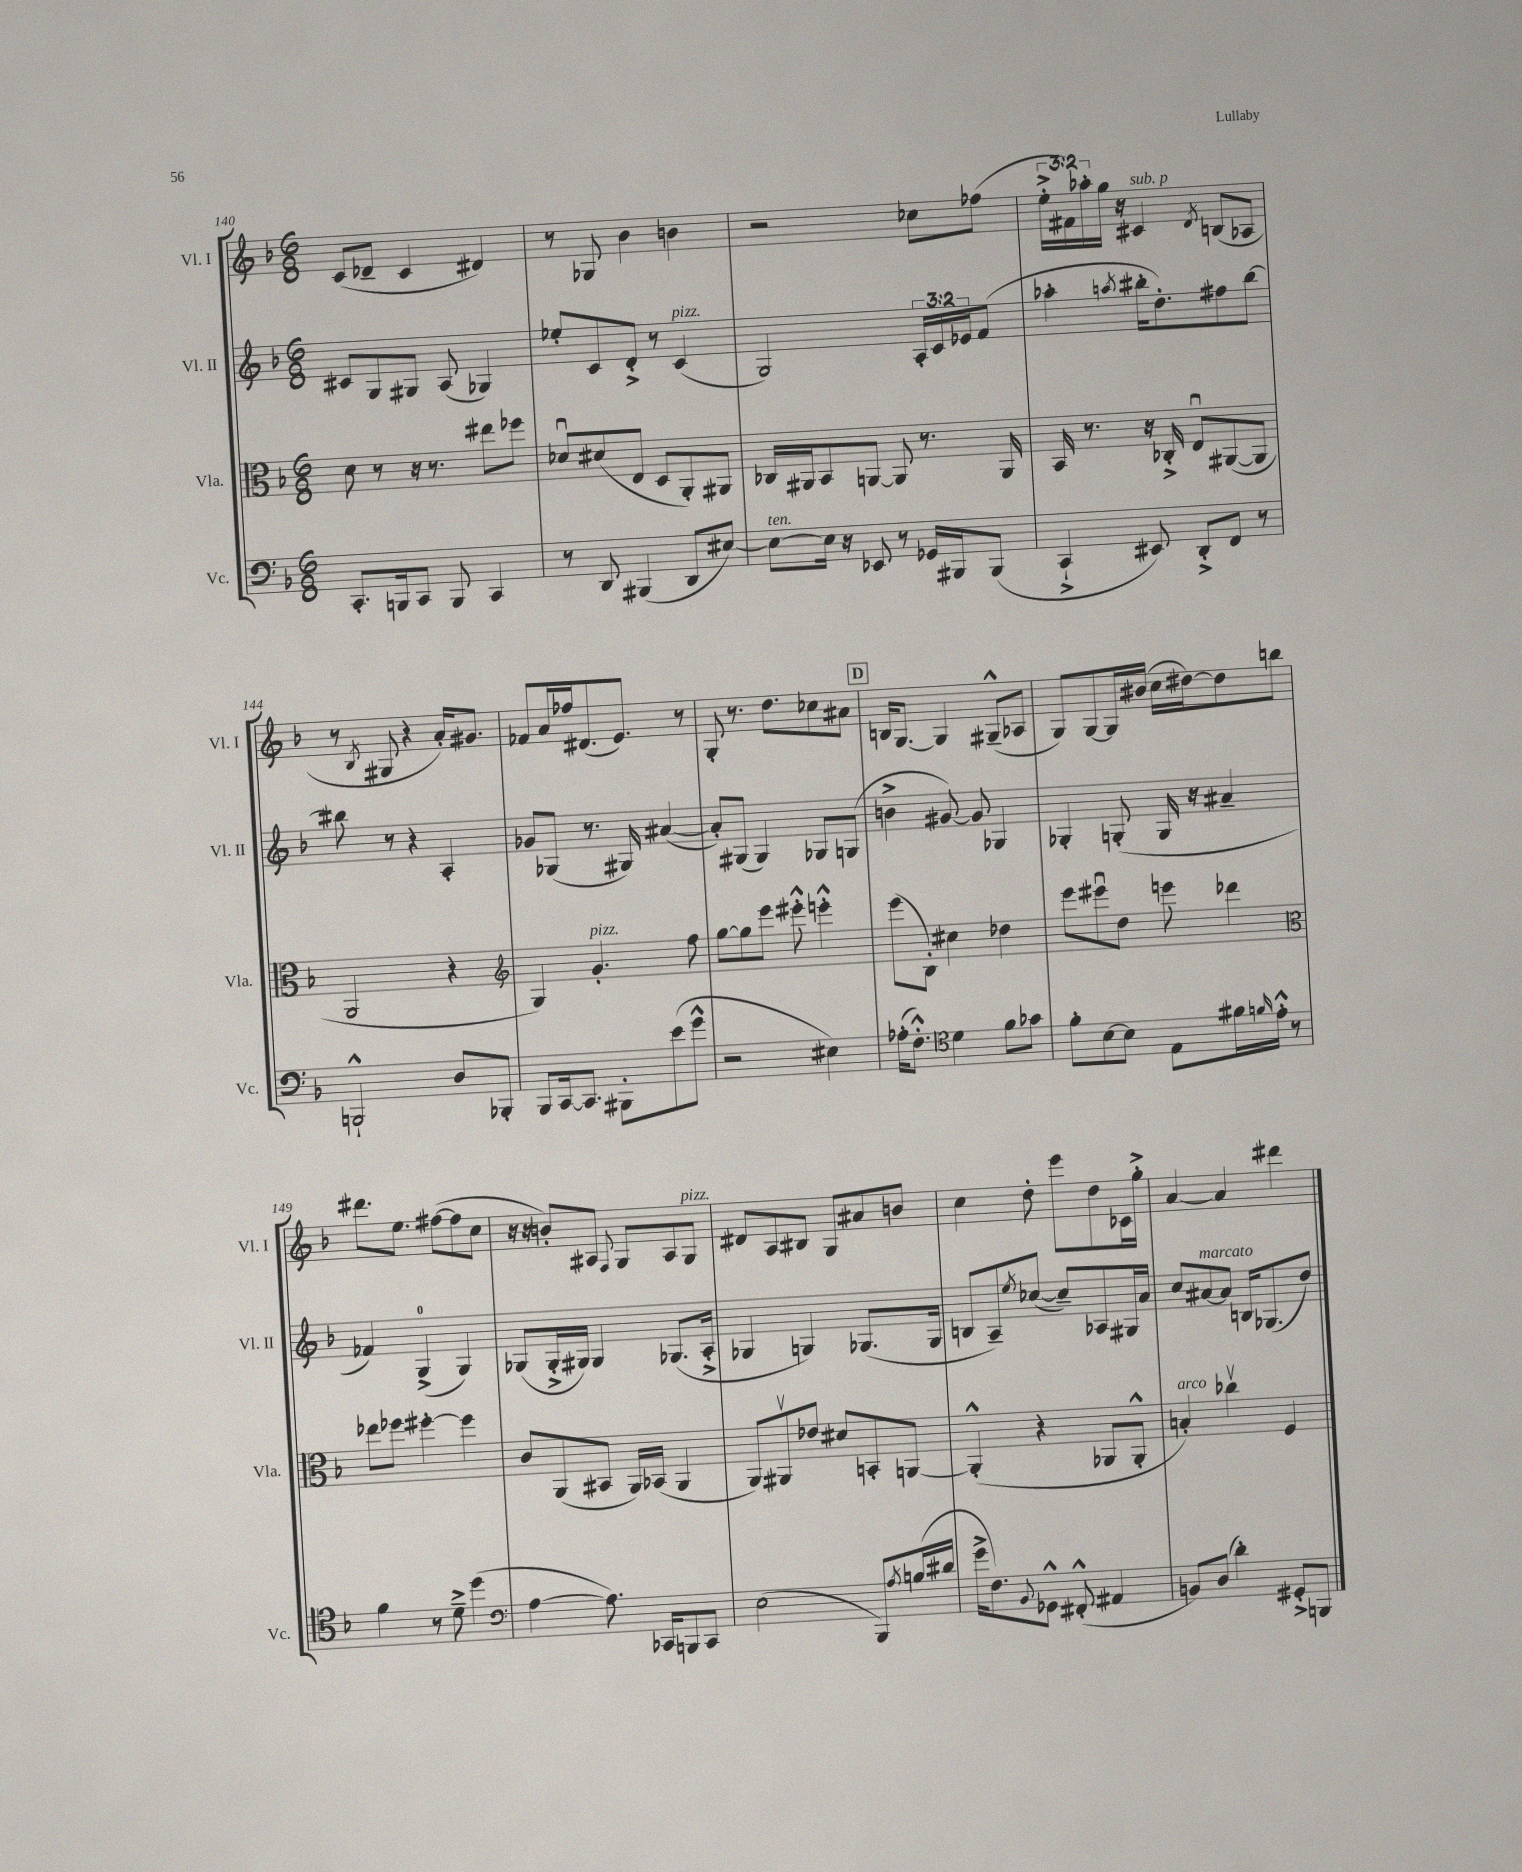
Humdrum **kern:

**kern	**kern	**kern	**kern
*part4	*part3	*part2	*part1
*staff4	*staff3	*staff2	*staff1
*I"Vc.	*I"Vla.	*I"Vl. II	*I"Vl. I
*I'Vc.	*I'Vla.	*I'Vl. II	*I'Vl. I
*clefF4	*clefC3	*clefG2	*clefG2
*k[b-]	*k[b-]	*k[b-]	*k[b-]
*M6/8	*M6/8	*M6/8	*M6/8
=140	=140	=140	=140
8.CC'/L	8d\	8c#X/L	(8c/L
.	8r	8G/	8d-X~/J
16BBBn/k	.	.	.
8CC/J	16r	8G#X/J	4c/
.	8.r	.	.
8BBB/	.	(8A/	.
4CC/	8ee#X\L	4G-X/)	4d#X/)
.	8ff-X\J	.	.
=141	=141	=141	=141
8r	8d-Xu/L	8ee-X'/L	8r
8DD/	(8d#X/	8c/	8G-X/
(4BBB#X/	8E/J	8d'^/J	4b-\
.	8D/L	8r	.
!	!	!LO:TX:a:i:t=pizz.	!
8DD/L	8AA'/)	(4c/	4bn\
[8E#X/J)	8AA#X/J	.	.
=142	=142	=142	=142
!LO:TX:a:i:t=ten.	!	!	!
8E#\L_	16C-X/LL	2G/)	2r
.	16AA#X/J	.	.
16E#\Jk]	8BB-/	.	.
16r	.	.	.
8EE-X/	[8AAn/J	.	.
8r	8AA/]	.	.
16GG-X/LL	8.r	24A'/LL	8cc-X\L
.	.	24c/	.
16BBB#X/J	.	.	.
.	.	24e-X/J	.
(8BBB#/J	.	(8f/J	(8ff-X\J
.	16AA/	.	.
=143	=143	=143	=143
4CC`^/	16BB-/	4aa-X'\	24ee'^\LL
.	.	.	24f#X\)
.	8.r	.	.
.	.	.	24aa-X'\
.	.	.	16gg\JJ
.	.	.	16r
.	.	8qaan/	.
!	!	!	!LO:TX:a:i:t=sub. p
8EE#X/)	16r	16bb#X'\KL	4c#X/
.	16C-X'^/	8.dd'\)	.
8DD'^/L	8Eu/L	.	.
.	.	.	8qd/
8FF/J	([8AA#X/	8ff#X\	(8Bn/L
8r	8AA#/J]	[8bb#\J	8A-X/J
!!LO:LB:g=z
=144	=144	=144	=144
2BBBn`^^/	2AA/	8bb#X\]	8r
.	.	.	8qB-/
.	.	8r	8G#X/
.	.	4r	4r
8D/L	4r	4A'/	16a'/KL)
.	.	.	8.g#X/J
8BBB-X'/J	.	.	.
=145	=145	=145	=145
*	*clefG2	*	*
8BBB-/L	4G/)	8g-X/L	8f-X/L
[16CC/k	.	(8G-X/J	16a/L
8.CC/J]	.	.	16ff-X/J
!	!LO:TX:a:i:t=pizz.	!	!
.	4.g'/	8.r	(8.d#X/
8BBB#X'\L	.	.	.
.	.	16G#X/)	8.e/J)
(8e\	.	([4a#X/	.
8g^^\J	8ff\	.	8r
=146	=146	=146	=146
2r	[8gg\L	8a#'/L])	8G'/
.	8gg\]	(8G#X/J	8.r
.	8eee\J	4G#/)	.
.	.	.	8.dd\L
.	8eee#X'^^\	.	.
4E#X\)	4eeen'^^\	8G-X/L	8cc-X\
.	.	(8Gn/J	8a#X\J
!!LO:REH:place=s1:t=D
=147	=147	=147	=147
(16A-X'\KL	(8eee\L	4bn^\	16Bn/KL
8.F'^^\J)	.	.	[8.G/J
.	8B-'\J)	.	.
*clefC4	*	*	*
4d\	4cc#X\	[8g#X/)	4G/]
.	.	8g#/]	.
8f\L	4dd-X\	4G-X/	(8G#X~^^/L
8g-X\J	.	.	8A-X/J
=148	=148	=148	=148
8f'\L	8eee\L	4G-X'/	8G/L)
[8B-\	8eee#Xu\	.	[8G/
8B-\J]	8dd\J	(8Gn'/	16G/L]
.	.	.	(16b#X/JJ
8E\L	8eeen\	16G/	16cc\LL
.	.	16r	[16dd#X\J)
16f#X\L	4ddd-X\	4a#X~/	8dd#\]
16qqfn/	.	.	.
16e'^^\JJ	.	.	.
8r	.	.	8bbn\J
!!LO:LB:g=z
=149	=149	=149	=149
*	*clefC3	*	*
4f\	8ee-X\L	4f-X/)	8.ddd#X\L
.	8ff-X\J	.	.
.	.	.	8.ee\J
8r	[4ff#X'\	(4G^/	.
8d~^\	.	.	([8ff#X\L
(4dd\	4ff#\]	4G/)	8ff#\]
.	.	.	8cc\J
=150	=150	=150	=150
*clefF4	*	*	*
[4A\	8c/L	(8G-X/L	16r
.	.	.	16r
.	(8AA/	16G-'^/L	8bn'/L)
.	.	16G#X/JJ)	.
8.A\])	8BB#X/J	4G#/	8A#X/J
.	.	.	8qqF/
.	16AA/LL)	.	8G/L
16CC-X/KL	(16BB-X/JJ	.	.
8BBBn/	4AA/	(8.G-X/L	8A#/
!	!	!	!LO:TX:a:i:t=pizz.
8CC-/J	.	.	8G/J
.	.	16A'^/Jk	.
=151	=151	=151	=151
(2E\	8AA/L)	4G-X/	8d#X/L
.	8AA#Xv/	.	8A/
.	8e-X/J	4Gn/)	8B#X/J
.	8d#X/L	.	8G/L
8BBB-/L)	8BBn'/	(8.G-X/L	8a#X/
8qA/	.	.	.
(16Bn/L	[8AAn/J	.	8bn/J
16d#X/JJ	.	16G-/Jk	.
=152	=152	=152	=152
16g^\KL	(4AA'^^/]	8Bn/L	4cc\
8.F\)	.	.	.
.	.	8A~/)	.
8qqBB-/	.	8qee/	.
8GG-X^^\J	4r	([8cc-X/J	8dd'\
(8FF#X'^^/	.	8cc-~/L])	8eee\L
4AA#X/	8AA-X/L	8A-X/	8dd\
.	8AA-'^^/J	16G#X/L	16c-X\L
.	.	16a/JJ	16gg'^\JJ
=153	=153	=153	=153
!	!LO:TX:a:i:t=arco	!	!
8BBn/L)	4Bn'/)	8cc/L	[4a/
!	!	!LO:TX:a:i:t=marcato	!
(8D/J	.	[8a#X/	.
4d'\)	4cc-Xv\	8a#/J]	4a/]
.	.	16Bn/KL	.
.	.	(8.G-X/	.
8GG#X'^/L	4F/	.	4ddd#X\
8BBBn/J	.	8dd/J)	.
==	==	==	==
*-	*-	*-	*-
